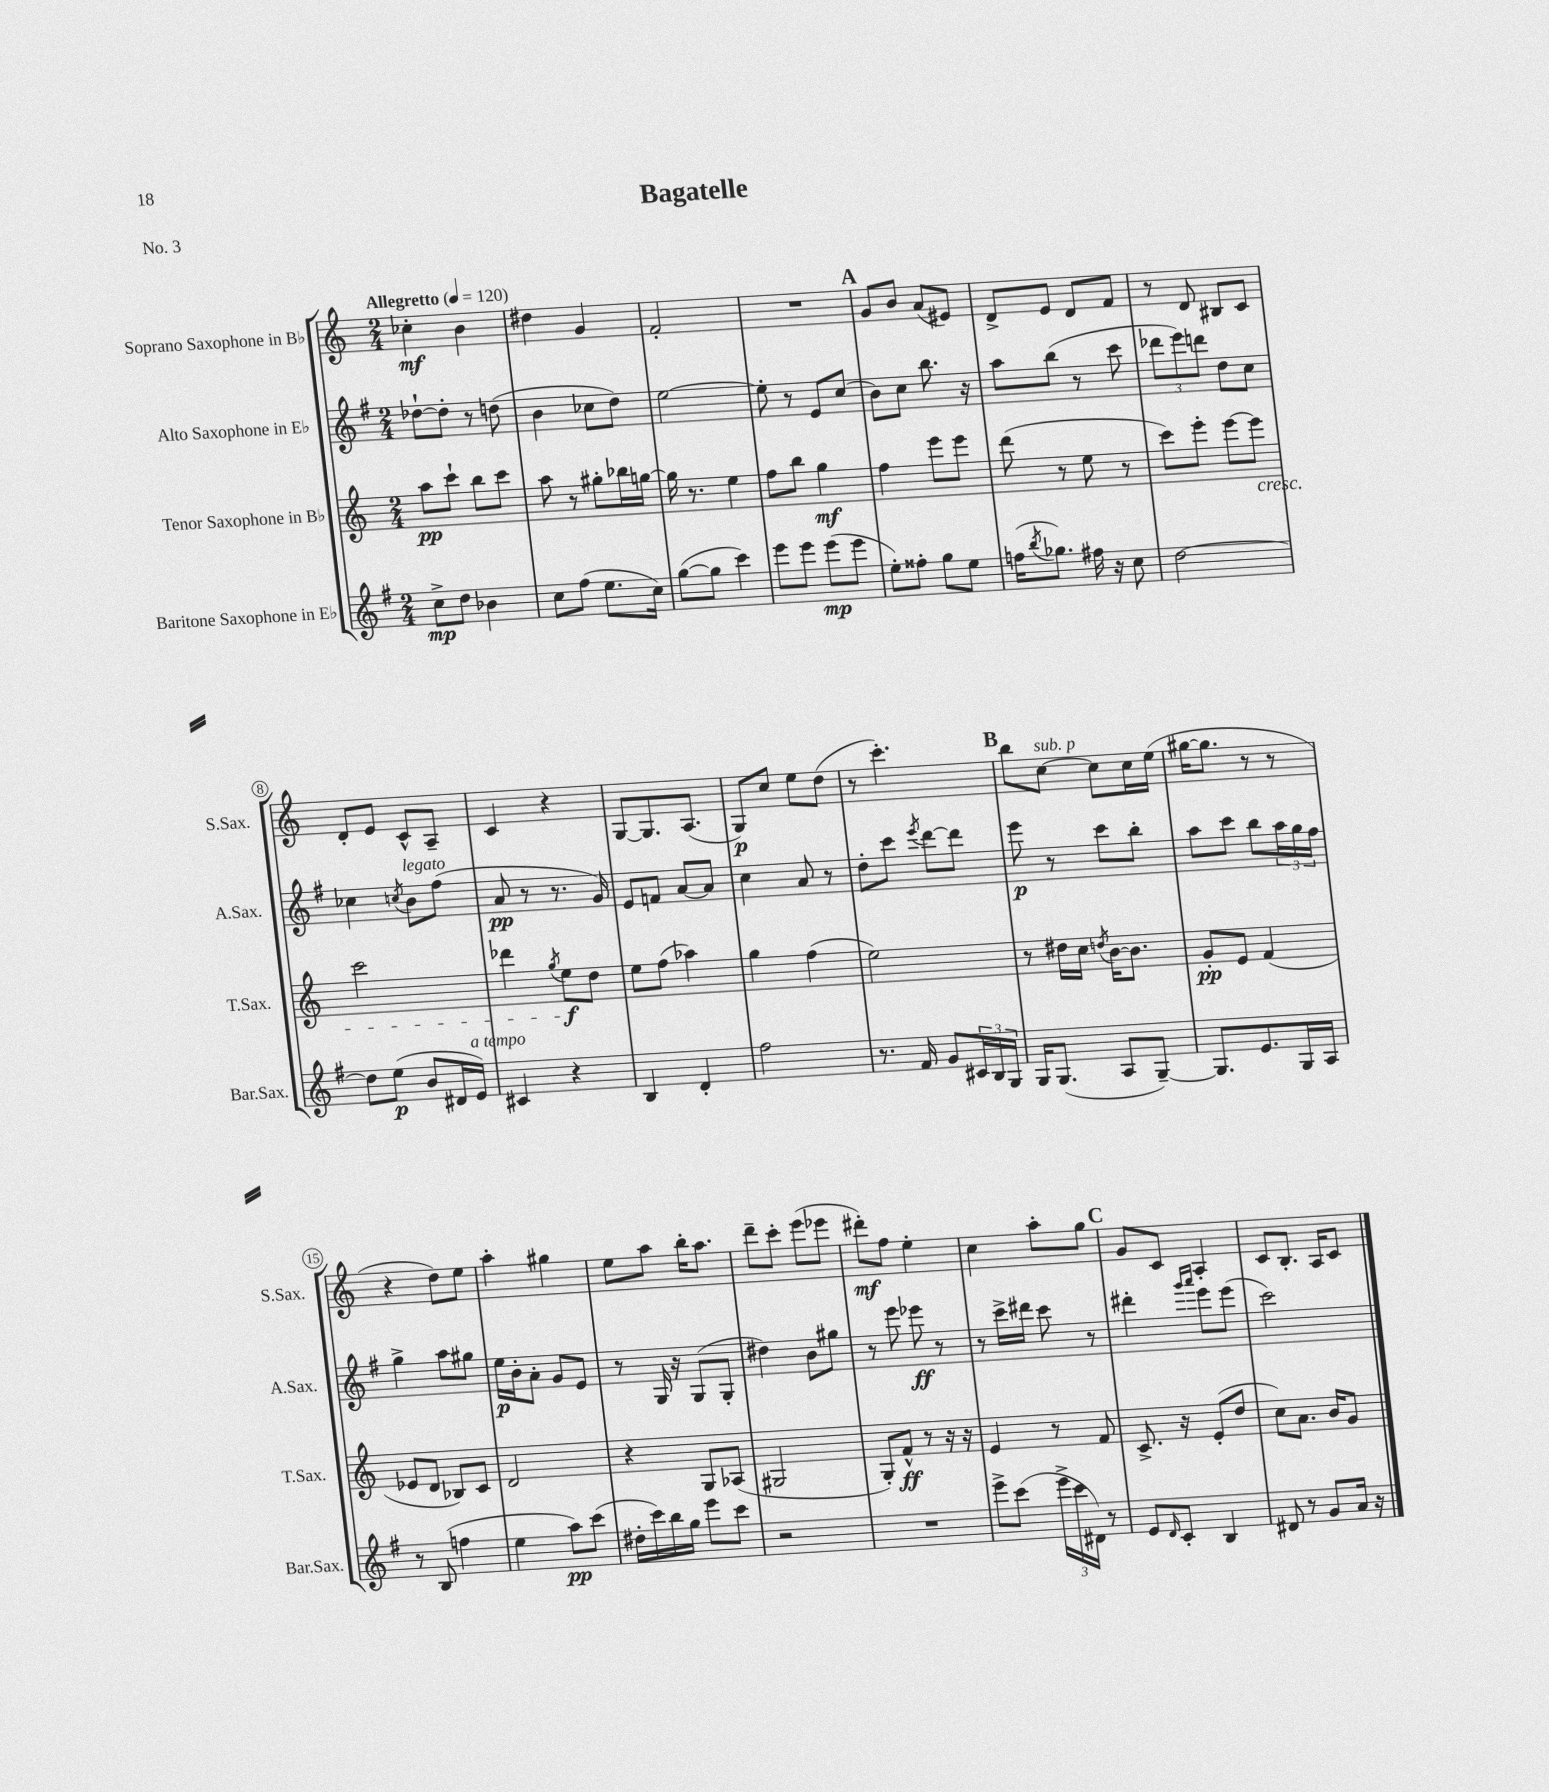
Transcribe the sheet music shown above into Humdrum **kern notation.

**kern	**kern	**kern	**kern
*staff4	*staff3	*staff2	*staff1
*clefG2	*clefG2	*clefG2	*clefG2
*k[f#]	*k[]	*k[f#]	*k[]
*M2/4	*M2/4	*M2/4	*M2/4
*MM120	*MM120	*MM120	*MM120
8cc^	8aa	[8dd-`	4cc-'
8dd	8ccc`	8dd-']	.
4b-	8bb	8r	4b
.	8ccc	(8dd	.
=	=	=	=
8cc	8aa	4b	4dd#
(8ff#	8r	.	.
8.ee	8gg#'	8cc-	4g
.	16bb-	8dd)	.
16cc)	[16gg	.	.
=	=	=	=
([8gg	16gg]	[2ee	2f'
.	8.r	.	.
8gg]	.	.	.
4ccc)	4ee	.	.
=	=	=	=
8eee	8ff	8ee']	2r
8eee	8bb	8r	.
(8eee	4gg	8e	.
8eee	.	(8cc	.
=	=	=	=
8ee')	4ff	8b)	8g
8ff##'	.	8cc	8b
8gg	8eee	8.bb	(8a
8ee	8eee	.	8e#)
.	.	16r	.
=	=	=	=
(16ff	(8ddd	8aa	8d^
8qbb	.	.	.
8.gg-)	.	.	.
.	8r	(8bb	8e
16ff#	8ee	8r	8d
16r	.	.	.
8cc	8r	8ccc	8f
=	=	=	=
[2dd	8ccc)	12ddd-	8r
.	.	12eee)	.
.	8eee'	.	8d
.	.	12ddd	.
.	[8eee	8dd	8B#
.	8eee]	8cc	8c
=	=	=	=
8dd]	2ccc	4cc-	8d'
(8ee	.	.	8e
.	.	8qcc	.
8b	.	8b	8c^^
16d#	.	(8ff#	8A~
16e)	.	.	.
=	=	=	=
4c#	4ddd-	8a	4c
.	.	8r	.
.	8qgg	.	.
4r	8ee	8.r	4r
.	8dd	.	.
.	.	16g)	.
=	=	=	=
4B	8ee	8e	[8G
.	(8ff	8f	8.G]
4d'	4aa-)	[8a	.
.	.	.	(8.A
.	.	8a]	.
=	=	=	=
2ff#	4gg	4cc	8G)
.	.	.	8cc
.	(4ff	8a	8ee
.	.	8r	(8dd
=	=	=	=
8.r	2ee)	8dd'	8r
.	.	8ccc	4.ccc')
16f#	.	.	.
.	.	8qeee	.
8g	.	[8ddd	.
24c#	.	8ddd]	.
24B	.	.	.
24G	.	.	.
=	=	=	=
16G	8r	8eee	8bb
(8.G	.	.	.
.	16dd#	8r	[8cc
.	16cc	.	.
.	8qdd	.	.
8A	[16b	8ccc	8cc]
.	8.b]	.	.
[8G~)	.	8bb'	16cc
.	.	.	(16ee
=	=	=	=
8.G]	8g'	8aa	[16gg#
.	.	.	8.gg#]
.	8e	8ccc	.
8.e	.	.	.
.	(4f	8bb	8r
16G	.	24aa	8r
.	.	24gg	.
16A	.	.	.
.	.	24ff#	.
=	=	=	=
8r	8e-	4gg^	4r
(8B	8d	.	.
4ff	8B-)	8aa	8dd)
.	8c	8gg#	8ee
=	=	=	=
4ee	2d	16ee	4aa'
.	.	16b'	.
.	.	8a'	.
8aa)	.	8g	4gg#
(8ccc	.	8e	.
=	=	=	=
16dd#'	4r	8r	8ee
16ccc)	.	.	.
16bb	.	16G	8aa
16gg	.	16r	.
8eee	8G	(8G	16bb'
.	.	.	8.aa
8ccc	(8A-	8G'	.
=	=	=	=
2r	2G#	4dd#)	8ddd~
.	.	.	8ccc'
.	.	8b	(8eee
.	.	8gg#	8eee-
=	=	=	=
2r	8G')	8r	8ddd#')
.	8f^^	8eee	8ff
.	8r	8eee-	4ee'
.	16r	8r	.
.	16r	.	.
=	=	=	=
8eee^	4e	8r	4cc
(8ccc	.	16ccc^	.
.	.	16ddd#	.
24eee^	8r	8ccc	8aa'
24ccc	.	.	.
24d#)	.	.	.
8r	8f	8r	8gg
=	=	=	=
8e	8.c^	4ddd#'	8g
16qqd	.	.	.
8c'	.	.	8c
.	16r	.	.
.	.	16qqggg	.
.	.	16qqaaa	.
4B	(8e'	8eee	4A'
.	8dd	(8eee	.
=	=	=	=
8d#	8cc)	2ccc)	8c
8r	8.a	.	8.B'
8g	.	.	.
.	16b	.	16A
16a	8g	.	8c
16r	.	.	.
==	==	==	==
*-	*-	*-	*-
